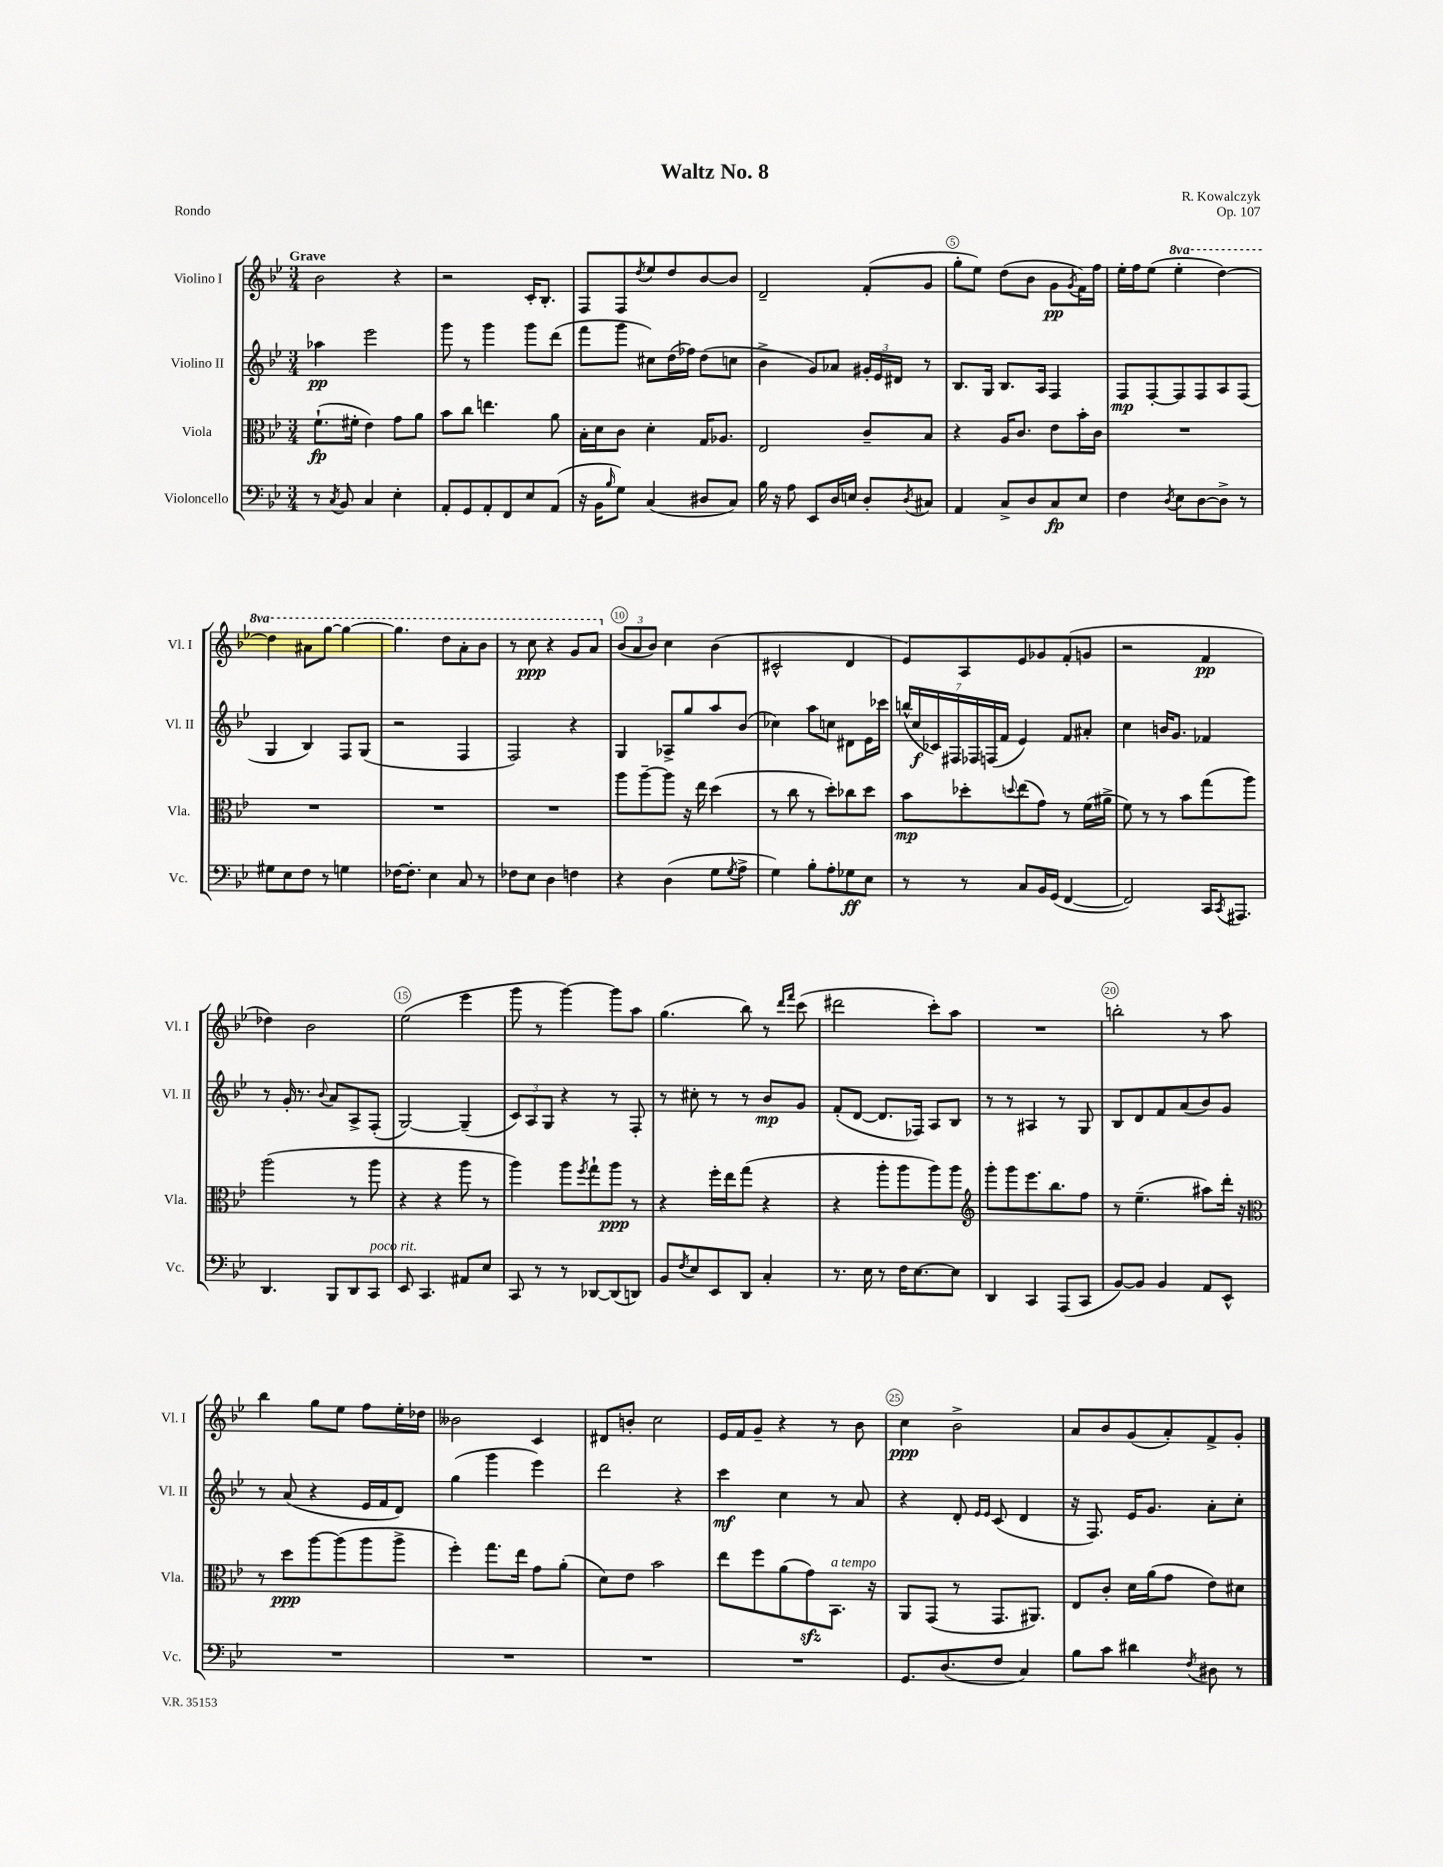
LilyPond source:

\header { title = "Waltz No. 8" composer = "R. Kowalczyk" opus = "Op. 107" piece = "Rondo" }
<<
\new StaffGroup <<
\new Staff = "s0" \with { instrumentName = "Violino I" shortInstrumentName = "Vl. I" } {
    \clef treble \key bes \major \numericTimeSignature \time 3/4 \set Staff.ottavationMarkups = #ottavation-simple-ordinals \tempo "Grave"
    bes'2 r4 |
    r2 c'16-. bes8.-. |
    f8 f8 \acciaccatura { d''8 } ees''8 d''8 bes'8~ bes'8 |
    d'2-- f'8-.( g'8 |
    g''8-. ees''8) d''8( bes'8 g'8\pp \acciaccatura { g'8 } f'16) f''16 |
    ees''16-. f''16 ees''8( \ottava #1 ees'''4-. d'''4~) |
    d'''4 ais''8 g'''8~ g'''4~ |
    g'''4. d'''8 a''8-. bes''8 |
    r8 c'''8\ppp r4 g''8 a''8 \ottava #0 |
    \tuplet 3/2 { bes'8( a'8 bes'8) } c''4 bes'4( |
    cis'2-^ d'4 |
    ees'8) a8 ees'8 ges'8 f'8-.( g'8 |
    r2 f'4\pp |
    des''4) bes'2 |
    ees''2( ees'''4 |
    g'''8 r8 g'''4~) g'''8 a''8 |
    g''4.( bes''8) r8 \grace { d'''16 f'''16 } c'''8( |
    dis'''2 c'''8-.) a''8 |
    R2. |
    b''2-. r8 a''8 |
    bes''4 g''8 ees''8 f''8 ees''16-. des''16 |
    beses'2 c'4 |
    dis'8 b'8-. c''2 |
    ees'16 f'16 g'8-- r4 r8 bes'8 |
    c''4\ppp bes'2-> |
    a'8 bes'8 g'8( a'8-.) f'8-> g'8-. \bar "|." |
}
\new Staff = "s1" \with { instrumentName = "Violino II" shortInstrumentName = "Vl. II" } {
    \clef treble \key bes \major \numericTimeSignature \time 3/4
    aes''4\pp ees'''2 |
    g'''8 r8 g'''4 g'''8 d'''8( |
    f'''8 g'''8 cis''8) d''16( fes''16) d''8( c''8 |
    bes'4-> g'8) aes'8 \tuplet 3/2 { gis'16-. ees'16 dis'16 } r8 |
    bes8. g16 bes8. a16 f4 |
    f8\mp f8~-. f8 f8 a8 f8( |
    g4 bes4) f8 g8( |
    r2 f4 |
    f2) r4 |
    g4 aes8-> g''8 a''8 bes'8( |
    ces''4) a''8 c''8 dis'8 ees'16 ces'''16 |
    \tuplet 7/4 { b''16-^( c''16\f ces'16) fis16 fes16 f16( f'16 } ees'4) f'8 ais'8-. |
    c''4 b'16 g'8. fes'4 |
    r8 g'16-. r8. \appoggiatura { bes'8 } a'8 a8-> f8-.( |
    g2~) g4--( |
    \tuplet 3/2 { c'8) a8 g8 } r4 r8 f8-. |
    r8 cis''8-. r8 r8 bes'8\mp g'8 |
    f'8-.( d'8~ d'8. fes16) a8 bes8 |
    r8 r8 ais4 r8 g8 |
    bes8 d'8 f'8 a'8( bes'8) g'8 |
    r8 a'8( r4 ees'16 f'16 d'8) |
    g''4( g'''4 ees'''4) |
    d'''2 r4 |
    c'''4\mf c''4 r8 a'8 |
    r4 d'8-. \grace { ees'16 ees'16 } c'8( d'4 |
    r16 f8.) ees'16 g'8. a'8-. c''8-. \bar "|." |
}
\new Staff = "s2" \with { instrumentName = "Viola" shortInstrumentName = "Vla." } {
    \clef alto \key bes \major \numericTimeSignature \time 3/4
    f'8.-!\fp( fis'16-. ees'4) g'8 a'8 |
    bes'8 c''8 e''4. a'8 |
    bes16-. d'16 c'8 d'4-. g16 aes8. |
    ees2 c'8-- bes8 |
    r4 a16 c'8. ees'8 bes'16-. c'16 |
    R2. |
    R2. |
    R2. |
    R2. |
    a''8 a''8~-- a''8 r16 ees''16 d''4( |
    r8 c''8 r8 d''8-.) ces''8 d''8 |
    bes'8\mp des''8-. \appoggiatura { d''8 } ees''8( g'8) r8 f'16( ais'16-> |
    f'8) r8 r8 bes'8 g''8( a''8) |
    a''2( r8 a''8 |
    r4 r4 a''8 r8 |
    a''4) a''8 \acciaccatura { f''8 } g''8-! a''8\ppp r8 |
    r4 f''16-. ees''16 g''8( r4 |
    r4 a''8-. a''8 a''8) a''8 |
    \clef treble g'''8-. g'''8 ees'''8. bes''8. f''8 |
    r8 ees''4.--( ais''8) d'''16-. r16 |
    \clef alto r8 d''8\ppp a''8~ a''8( a''8 a''8-> |
    f''4-.) g''8. ees''16 g'8 a'8-.( |
    d'8) ees'8 bes'2 |
    ees''8 f''8 a'8( g'8\sfz) bes,8.^\markup { \italic "a tempo" } r16 |
    a,8 g,8( r8 g,8. ais,8.) |
    ees8 c'8-. d'16 a'16( g'8 ees'8) dis'8 \bar "|." |
}
\new Staff = "s3" \with { instrumentName = "Violoncello" shortInstrumentName = "Vc." } {
    \clef bass \key bes \major \numericTimeSignature \time 3/4
    r8 \acciaccatura { c8 } bes,8 c4 ees4-. |
    a,8-. g,8 a,8-. f,8 ees8 a,8( |
    r16 bes,16 \grace { bes16 } g8) c4( dis8 c8) |
    bes16 r16 a8 ees,8 d16 e16 d8-. \acciaccatura { d8 } cis8 |
    a,4 c8-> d8 c8\fp ees8 |
    f4 \acciaccatura { d8 } ees8 d8~ d8-> r8 |
    gis8 ees8 f8 r8 g4 |
    fes16~ fes8.-. ees4 c8 r8 |
    fes8 ees8 d4 f4 |
    r4 d4( g8 \acciaccatura { g8 } a8-> |
    g4) bes8-. a8-. ges8\ff ees8 |
    r8 r8 c8 bes,16 g,16( f,4~ |
    f,2) c,16 \acciaccatura { c,8 } ais,,8. |
    d,4. bes,,8 d,8 c,8^\markup { \italic "poco rit." } |
    ees,8 c,4. ais,8 ees8 |
    c,8 r8 r8 des,8~ des,8( d,8) |
    bes,8 \acciaccatura { f8 } ees8 ees,8 d,8 c4-. |
    r8. ees16 r8 f16 ees8.~ ees8 |
    d,4 c,4 a,,8( c,8 |
    bes,8~) bes,8 bes,4 a,8 ees,8-^ |
    R2. |
    R2. |
    R2. |
    R2. |
    g,8. d8.( f8 c4) |
    bes8 c'8 dis'4 \acciaccatura { f8 } dis8 r8 \bar "|." |
}
>>
>>
\layout { \context { \Score \override BarNumber.break-visibility = ##(#f #t #t) barNumberVisibility = #(every-nth-bar-number-visible 5) \override BarNumber.stencil = #(make-stencil-circler 0.1 0.3 ly:text-interface::print) } }
